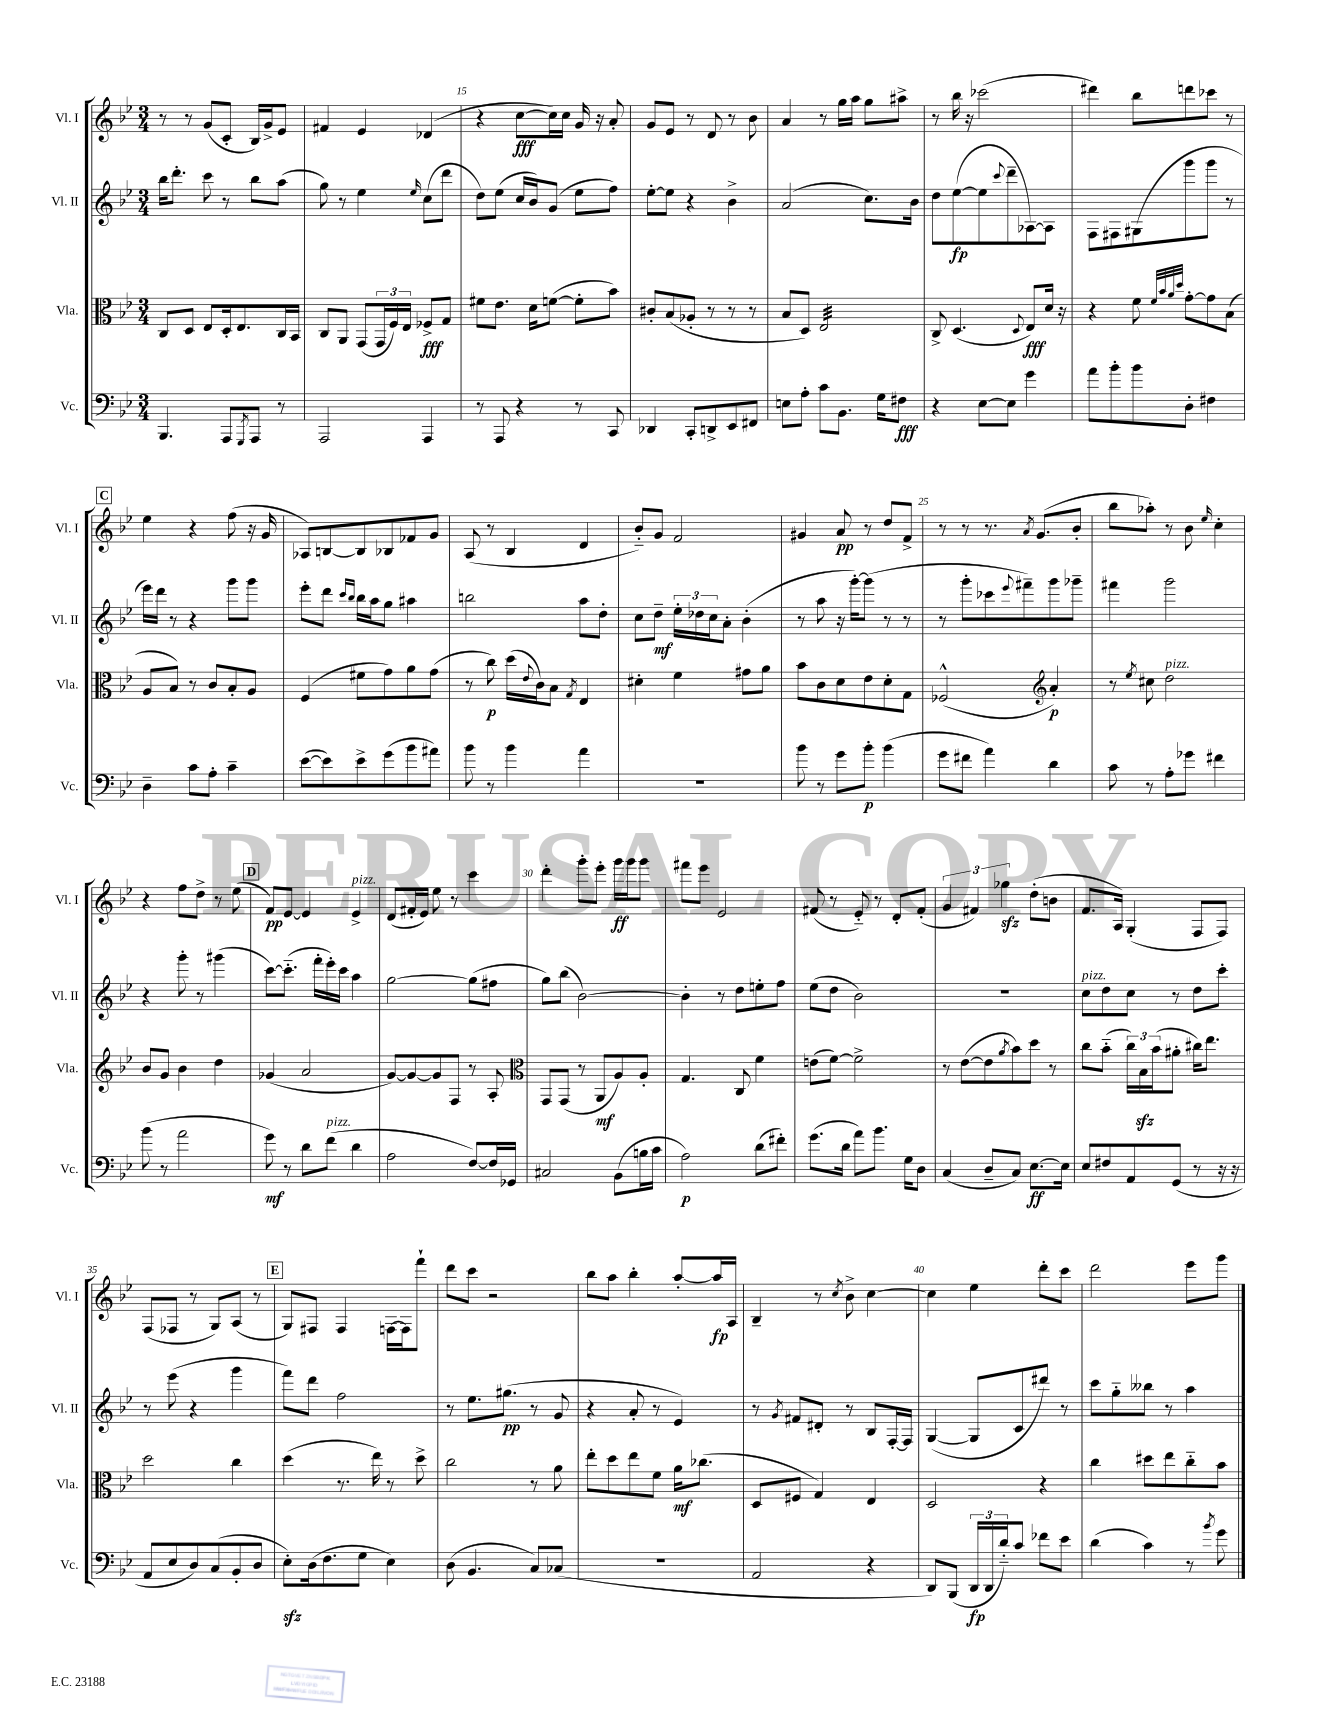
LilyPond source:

<<
\new StaffGroup <<
\new Staff = "s0" \with { instrumentName = "Vl. I" shortInstrumentName = "Vl. I" } {
    \clef treble \key bes \major \numericTimeSignature \time 3/4
    r8 r8 g'8( c'8-. bes16) g'16-> ees'8 |
    fis'4 ees'4 des'4( |
    r4 c''8~\fff c''16) c''16 g'16 r16 a'8-. |
    g'8 ees'8 r8 d'8 r8 bes'8 |
    a'4 r8 g''16 a''16 g''8 ais''8-> |
    r8 bes''16 r16 ces'''2( |
    dis'''4) bes''8 d'''8 ces'''8 r8 |
    \mark \markup { \box "C" } ees''4 r4 f''8( r16 g'16 |
    aes8) b8~ b8 bes8 fes'8 g'8 |
    a8( r8 bes4 d'4 |
    bes'8-_) g'8 f'2 |
    gis'4 a'8\pp r8 d''8 f'8-> |
    r8 r8 r8. \acciaccatura { a'8 } g'8.( bes'8-. |
    bes''8 aes''8-.) r8 bes'8 \grace { ees''16 } c''4-. |
    r4 f''8 d''8-> r8 ees''8( |
    \mark \markup { \box "D" } f'8\pp) ees'8~ ees'4 ees'4->^\markup { \italic "pizz." } |
    d'8( fis'16-. ees'16) ees''8 r8 c'''4 |
    d'''4-. g'''8-. ees'''8-. g'''16\ff g'''16 g'''8 |
    fis'''8 ees'''8 ees'2 |
    fis'8( r8 ees'8-_) r8 d'8-. fis'8-.( |
    \tuplet 3/2 { g'4 fis'4) ges''4\sfz } d''8-.( b'8 |
    f'8. a16) g4-.( f8 f8) |
    f8( fes8 r8 g8) a8( r8 |
    \mark \markup { \box "E" } g8) fis8 fis4 f16~ f16 f'''8-! |
    d'''8 c'''8 r2 |
    bes''8 a''8 bes''4-. a''8~-. a''16\fp a16 |
    bes4-- r8 \acciaccatura { c''8 } bes'8-> c''4~ |
    c''4 ees''4 d'''8-. c'''8 |
    d'''2 ees'''8 g'''8 \bar "|." |
}
\new Staff = "s1" \with { instrumentName = "Vl. II" shortInstrumentName = "Vl. II" } {
    \clef treble \key bes \major \numericTimeSignature \time 3/4
    bes''16 d'''8.-. c'''8 r8 bes''8 a''8( |
    g''8) r8 ees''4 \grace { ees''16 } c''8( d'''8 |
    d''8) ees''8( c''16 bes'16) g'8( ees''8 f''8) |
    ees''8~-. ees''8 r4 bes'4-> |
    a'2( c''8.) bes'16 |
    d''8 ees''8~\fp( ees''8 \appoggiatura { c'''8 } d'''8-- aes8~) aes8 |
    f8 fis8 gis8( g'''8 g'''8 r8 |
    \mark \markup { \box "C" } ees'''16) d'''16 r8 r4 g'''8 g'''8 |
    ees'''8-. d'''8 \grace { c'''16 bes''16 } bes''16 a''16 g''8 ais''4 |
    b''2 a''8 d''8-. |
    c''8 d''8--\mf \tuplet 3/2 { ees''16-. des''16 c''16 } a'8-. bes'4-.( |
    r8 a''8 r16 g'''16~-.) g'''8( r8 r8 |
    r8 g'''8-. ces'''8 \appoggiatura { ees'''8 } fis'''8--) g'''8 ges'''8-- |
    fis'''4 g'''2 |
    r4 g'''8-. r8 gis'''4( |
    \mark \markup { \box "D" } c'''8~) c'''8.-_( f'''16-. ees'''16-.) c'''16 a''4 |
    g''2~ g''8( fis''8 |
    g''8) bes''8( bes'2~) |
    bes'4-. r8 d''8 e''8-. f''8 |
    ees''8( d''8 bes'2) |
    R2. |
    c''8^\markup { \italic "pizz." } d''8 c''8 r8 d''8 c'''8-. |
    r8 ees'''8( r4 g'''4 |
    \mark \markup { \box "E" } f'''8) d'''8 f''2 |
    r8 ees''8. gis''8.\pp( r8 g'8 |
    r4 a'8-. r8 ees'4) |
    r8 \acciaccatura { g'8 } fis'8 dis'8-. r8 bes8 f16~-. f16 |
    g4~( g8 c'8 dis'''8) r8 |
    c'''8 g''8-_ beses''8 r8 a''4 \bar "|." |
}
\new Staff = "s2" \with { instrumentName = "Vla." shortInstrumentName = "Vla." } {
    \clef alto \key bes \major \numericTimeSignature \time 3/4
    c8 d8 ees8 d16-. ees8. c16 bes,16 |
    c8 a,8 g,8( \tuplet 3/2 { g,16 f16) ees16 } fes8->\fff g8 |
    fis'8 ees'8. d'16 f'8~( f'8-. bes'8) |
    cis'8-. bes8( aes8-. r8 r8 r8 |
    bes8 d8) ees2:32 |
    c8-> d4.( \appoggiatura { d8 } ees8\fff) d'16 r16 |
    r4 f'8 \grace { f'32 bes'32 a'32 d''32 } g'8~-. g'8 bes8( |
    \mark \markup { \box "C" } a8 bes8) r8 c'8 bes8-. a8 |
    f4( fis'8 g'8) a'8 g'8( |
    r8 c''8\p) d''16( \appoggiatura { ees'8 } c'16) bes8 \acciaccatura { g8 } ees4 |
    dis'4-. f'4 gis'8 a'8 |
    bes'8 c'8 d'8 ees'8 d'8-. g8 |
    fes2-^( \clef treble a'4-.\p) |
    r8 \acciaccatura { ees''8 } cis''8 d''2^\markup { \italic "pizz." } |
    bes'8 g'8 bes'4 d''4 |
    \mark \markup { \box "D" } ges'4( a'2 |
    g'8~) g'8~ g'8 f8 r8 a8-. |
    \clef alto g,8 g,8( r8 a,8\mf a8) a8-. |
    g4. c8 f'4 |
    e'8( f'8~) f'2-> |
    r8 ees'8~( ees'8 \acciaccatura { a'8 } bes'8) d''8 r8 |
    c''8 bes'8-_( \tuplet 3/2 { c''16) bes16\sfz bes'16( } ais'8-. cis''16) ees''8. |
    d''2 c''4 |
    \mark \markup { \box "E" } d''4( r8. ees''16) r8 d''8-> |
    c''2 r8 a'8 |
    ees''8-. d''8 ees''8 f'8 a'16\mf ces''8.( |
    d8 fis8 g4) ees4 |
    d2 r4 |
    c''4 dis''8 ees''8 c''8-_ bes'8 \bar "|." |
}
\new Staff = "s3" \with { instrumentName = "Vc." shortInstrumentName = "Vc." } {
    \clef bass \key bes \major \numericTimeSignature \time 3/4
    bes,,4. a,,8 \acciaccatura { g,,8 } a,,8 r8 |
    a,,2 a,,4 |
    r8 a,,8 r4 r8 c,8 |
    des,4 c,8-. d,8-> ees,8 fis,8 |
    e8 a8-. c'8 bes,8. g16 fis8\fff |
    r4 ees8~ ees8 g'4 |
    a'8 bes'8-. bes'8 d8-. fis4 |
    \mark \markup { \box "C" } d4-- c'8 a8-. c'4-- |
    ees'8~( ees'8) ees'8-> g'8( bes'8 ais'8) |
    bes'8 r8 bes'4 a'4 |
    R2. |
    bes'8 r8 g'8 bes'8-.\p bes'4( |
    g'8 fis'8 a'4) d'4 |
    c'8 r8 a8-. ges'8 fis'4 |
    bes'8( r8 a'2 |
    \mark \markup { \box "D" } g'8\mf) r8 d'8 f'8^\markup { \italic "pizz." }( d'4 |
    a2 f8~) f16 ges,16 |
    cis2 bes,8( b16 c'16 |
    a2\p) d'8( fis'8-.) |
    g'8.( d'16 a'8) bes'8. g16 d8 |
    c4( d8-- c8) ees8.~\ff ees16 |
    ees8 fis8 a,8 g,8( r8 r16 r16 |
    a,8 ees8 d8) c8( bes,8-. d8 |
    \mark \markup { \box "E" } ees8-.\sfz) d16( f8. g8 ees4) |
    d8( bes,4. c8) ces8( |
    R2. |
    a,2 r4 |
    d,8) bes,,8( \tuplet 3/2 { d,16\fp d,16 d'16-_) } c'8 fes'8 ees'8 |
    d'4( c'4) r8 \acciaccatura { bes'8 } g'8 \bar "|." |
}
>>
>>
\layout { \context { \Score currentBarNumber = #13 \override BarNumber.break-visibility = ##(#f #t #t) barNumberVisibility = #(every-nth-bar-number-visible 5) } }
